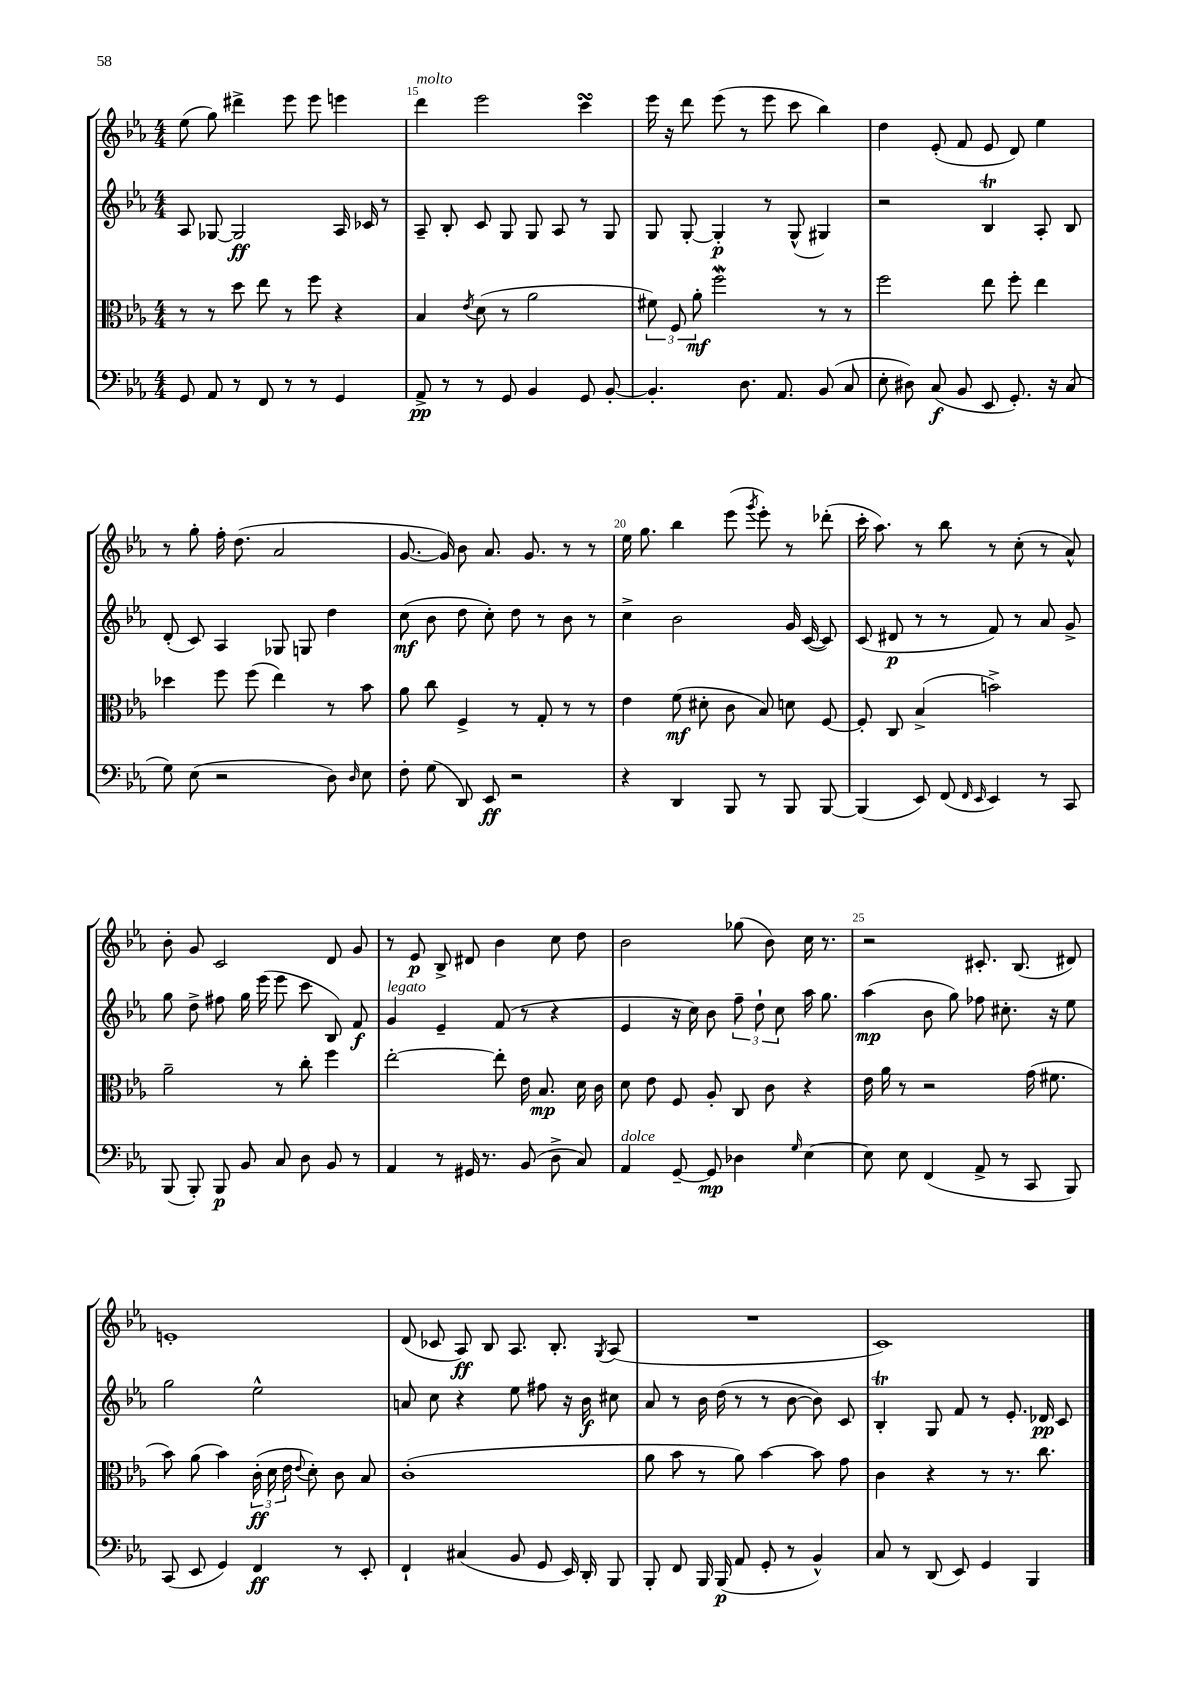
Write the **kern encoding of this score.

**kern	**dynam	**kern	**dynam	**kern	**dynam	**kern	**dynam
*part4	*part4	*part3	*part3	*part2	*part2	*part1	*part1
*staff4	*staff4	*staff3	*staff3	*staff2	*staff2	*staff1	*staff1
*clefF4	*	*clefC3	*	*clefG2	*	*clefG2	*
*k[b-e-a-]	*	*k[b-e-a-]	*	*k[b-e-a-]	*	*k[b-e-a-]	*
*M4/4	*	*M4/4	*	*M4/4	*	*M4/4	*
=14	=14	=14	=14	=14	=14	=14	=14
8GG/	.	8r	.	8A-/	.	(8ee-\	.
8AA-/	.	8r	.	[8G-X/	.	8gg\)	.
8r	.	8dd\	.	2G-/]	ff	4ddd#X^\	.
8FF/	.	8ee-\	.	.	.	.	.
8r	.	8r	.	.	.	8eee-\	.
8r	.	8ff\	.	.	.	8eee-\	.
4GG/	.	4r	.	16A-/	.	4eeen\	.
.	.	.	.	16c-X/	.	.	.
.	.	.	.	8r	.	.	.
=15	=15	=15	=15	=15	=15	=15	=15
!	!	!	!	!	!	!LO:TX:a:i:t=molto	!
8AA-^/	pp	4B-/	.	8A-~/	.	4ddd\	.
8r	.	.	.	8B-'/	.	.	.
.	.	8qe-/	.	.	.	.	.
8r	.	(8d\	.	8c/	.	2eee-\	.
8GG/	.	8r	.	8G/	.	.	.
4BB-/	.	2a-\	.	8G/	.	.	.
.	.	.	.	8A-/	.	.	.
8GG/	.	.	.	8r	.	4cccsSSS\	.
[8BB-'/	.	.	.	8G/	.	.	.
=16	=16	=16	=16	=16	=16	=16	=16
4.BB-'/]	.	12f#X\)	.	8G/	.	16eee-\	.
.	.	.	.	.	.	16r	.
.	.	12F/	.	.	.	.	.
.	.	.	.	[8G'/	.	8ddd\	.
.	.	12a-'\	mf	.	.	.	.
.	.	2ffW\	.	4G'/]	p	(8eee-\	.
8.D\	.	.	.	.	.	8r	.
.	.	.	.	8r	.	8eee-\	.
8.AA-/	.	.	.	.	.	.	.
.	.	.	.	(8G^^/	.	8ccc\	.
(8BB-/	.	8r	.	4G#X/)	.	4bb-\)	.
8C/	.	8r	.	.	.	.	.
=17	=17	=17	=17	=17	=17	=17	=17
8E-'\	.	2ff\	.	2r	.	4dd\	.
8D#X\)	.	.	.	.	.	.	.
(8C/	f	.	.	.	.	(8e-'/	.
8BB-/	.	.	.	.	.	8f/	.
8EE-/	.	8ee-\	.	4B-T/	.	8e-/	.
8.GG'/)	.	8ff'\	.	.	.	8d/)	.
.	.	4ee-\	.	8A-'/	.	4ee-\	.
16r	.	.	.	.	.	.	.
(8C/	.	.	.	8B-/	.	.	.
!!LO:LB:g=z
=18	=18	=18	=18	=18	=18	=18	=18
8G\)	.	4dd-X\	.	(8d'/	.	8r	.
(8E-\	.	.	.	8c/)	.	8gg'\	.
2r	.	8ff\	.	4A-/	.	16ff'\	.
.	.	.	.	.	.	(8.dd\	.
.	.	(8ff\	.	.	.	.	.
.	.	4ee-\)	.	8G-X/	.	2a-/	.
.	.	.	.	8Gn/	.	.	.
8D\)	.	8r	.	4dd\	.	.	.
16qqD/	.	.	.	.	.	.	.
8E-\	.	8b-\	.	.	.	.	.
=19	=19	=19	=19	=19	=19	=19	=19
8F'\	.	8a-\	.	(8cc\	mf	[8.g/	.
(8G\	.	8cc\	.	8b-\	.	.	.
.	.	.	.	.	.	16g/])	.
8DD/)	.	4F^/	.	8dd\	.	8b-\	.
8EE-/	ff	.	.	8cc'\)	.	8.a-/	.
2r	.	8r	.	8dd\	.	.	.
.	.	.	.	.	.	8.g/	.
.	.	8G'/	.	8r	.	.	.
.	.	8r	.	8b-\	.	8r	.
.	.	8r	.	8r	.	8r	.
=20	=20	=20	=20	=20	=20	=20	=20
4r	.	4e-\	.	4cc^\	.	16ee-\	.
.	.	.	.	.	.	8.gg\	.
4DD/	.	(8f\	mf	2b-\	.	4bb-\	.
.	.	8d#X'\	.	.	.	.	.
8BBB-/	.	8c\	.	.	.	(8eee-\	.
.	.	.	.	.	.	8qggg/	.
8r	.	8B-/)	.	.	.	8eee-'\)	.
8BBB-/	.	8dn\	.	16g/	.	8r	.
.	.	.	.	([16c/	.	.	.
[8BBB-/	.	[8F/	.	8c/])	.	(8ddd-X'\	.
=21	=21	=21	=21	=21	=21	=21	=21
(4BBB-/]	.	8F'/]	.	(8c/	.	16ccc'\	.
.	.	.	.	.	.	8.aa-\)	.
.	.	8C/	.	8d#X/	p	.	.
8EE-/)	.	(4B-^/	.	8r	.	8r	.
(8FF/	.	.	.	8r	.	8bb-\	.
16qqFF/	.	.	.	.	.	.	.
16qqEE-/	.	.	.	.	.	.	.
4EE-/)	.	2bn^\)	.	8f/)	.	8r	.
.	.	.	.	8r	.	(8cc'\	.
8r	.	.	.	8a-/	.	8r	.
8CC/	.	.	.	8g^/	.	8a-^^/)	.
!!LO:LB:g=z
=22	=22	=22	=22	=22	=22	=22	=22
(8BBB-/	.	2a-~\	.	8gg\	.	8b-'\	.
8BBB-'/)	.	.	.	8dd^\	.	8g/	.
8BBB-/	p	.	.	8ff#X\	.	2c/	.
8BB-/	.	.	.	16gg\	.	.	.
.	.	.	.	(16eee-\	.	.	.
8C/	.	8r	.	8eee-\	.	.	.
8D\	.	8cc'\	.	8ccc\	.	.	.
8BB-/	.	4ff\	.	8B-/)	.	8d/	.
8r	.	.	.	8f/	f	8g/	.
=23	=23	=23	=23	=23	=23	=23	=23
!	!	!	!	!LO:TX:a:i:t=legato	!	!	!
4AA-/	.	[2ee-'\	.	4g/	.	8r	.
.	.	.	.	.	.	8e-/	p
8r	.	.	.	4e-~/	.	8B-^/	.
16GG#X/	.	.	.	.	.	8d#X/	.
8.r	.	.	.	.	.	.	.
.	.	8ee-'\]	.	(8f/	.	4b-\	.
(8BB-/	.	16e-\	.	8r	.	.	.
.	.	8.B-/	mp	.	.	.	.
8D^\	.	.	.	4r	.	8cc\	.
8C/)	.	16d\	.	.	.	8dd\	.
.	.	16c\	.	.	.	.	.
=24	=24	=24	=24	=24	=24	=24	=24
!LO:TX:a:i:t=dolce	!	!	!	!	!	!	!
4AA-/	.	8d\	.	4e-/	.	2b-\	.
.	.	8e-\	.	.	.	.	.
[8GG~/	.	8F/	.	16r	.	.	.
.	.	.	.	16cc\)	.	.	.
8GG/]	mp	8A-'/	.	8b-\	.	.	.
4D-X\	.	8C/	.	12ff~\	.	(8gg-X\	.
.	.	.	.	12dd`\	.	.	.
.	.	8c\	.	.	.	8b-\)	.
.	.	.	.	12cc\	.	.	.
16qqG/	.	.	.	.	.	.	.
[4E-\	.	4r	.	16aa-\	.	16cc\	.
.	.	.	.	8.gg\	.	8.r	.
=25	=25	=25	=25	=25	=25	=25	=25
8E-\]	.	16e-\	.	(4aa-\	mp	2r	.
.	.	16a-\	.	.	.	.	.
8E-\	.	8r	.	.	.	.	.
(4FF/	.	2r	.	8b-\	.	.	.
.	.	.	.	8gg\)	.	.	.
8AA-^/	.	.	.	8ff-X\	.	8.c#X'/	.
8r	.	.	.	8.cc#X'\	.	.	.
.	.	.	.	.	.	(8.B-/	.
8CC/	.	(16g\	.	.	.	.	.
.	.	8.f#X\	.	16r	.	.	.
8BBB-/)	.	.	.	8ee-\	.	8d#X/)	.
!!LO:LB:g=z
=26	=26	=26	=26	=26	=26	=26	=26
(8CC/	.	8b-\)	.	2gg\	.	1en'	.
8EE-/	.	(8a-\	.	.	.	.	.
4GG/)	.	4b-\)	.	.	.	.	.
4FF/	ff	(24c'\	ff	2ee-^^\	.	.	.
.	.	24d\	.	.	.	.	.
.	.	24e-\	.	.	.	.	.
.	.	8qqe-/	.	.	.	.	.
.	.	8d'\)	.	.	.	.	.
8r	.	8c\	.	.	.	.	.
8EE-'/	.	8B-/	.	.	.	.	.
=27	=27	=27	=27	=27	=27	=27	=27
4FF`/	.	(1c'	.	8an/	.	(8d/	.
.	.	.	.	8cc\	.	8c-X/	.
(4C#X/	.	.	.	4r	.	8A-/)	ff
.	.	.	.	.	.	8B-/	.
8BB-/	.	.	.	8ee-\	.	8.A-/	.
8GG/	.	.	.	8ff#X\	.	.	.
.	.	.	.	.	.	8.B-'/	.
16EE-/)	.	.	.	16r	.	.	.
16DD'/	.	.	.	16b-\	f	.	.
.	.	.	.	.	.	8qG/	.
8BBB-/	.	.	.	8cc#X\	.	(8A-/	.
=28	=28	=28	=28	=28	=28	=28	=28
8BBB-'/	.	8a-\	.	8a-/	.	1r	.
8FF/	.	8b-\	.	8r	.	.	.
16BBB-/	.	8r	.	16b-\	.	.	.
(16BBB-/	p	.	.	(16dd\	.	.	.
8AA-/	.	8a-\)	.	8r	.	.	.
8GG'/	.	[4b-\	.	8r	.	.	.
8r	.	.	.	[8b-\	.	.	.
4BB-^^/)	.	8b-\]	.	8b-\])	.	.	.
.	.	8g\	.	8c/	.	.	.
=29	=29	=29	=29	=29	=29	=29	=29
8C/	.	4c\	.	4B-T'/	.	1c)	.
8r	.	.	.	.	.	.	.
(8DD/	.	4r	.	8G/	.	.	.
8EE-/)	.	.	.	8f/	.	.	.
4GG/	.	8r	.	8r	.	.	.
.	.	8.r	.	8.e-'/	.	.	.
4BBB-/	.	.	.	.	.	.	.
.	.	8.cc\	.	16d-X/	pp	.	.
.	.	.	.	8c/	.	.	.
==	==	==	==	==	==	==	==
*-	*-	*-	*-	*-	*-	*-	*-
